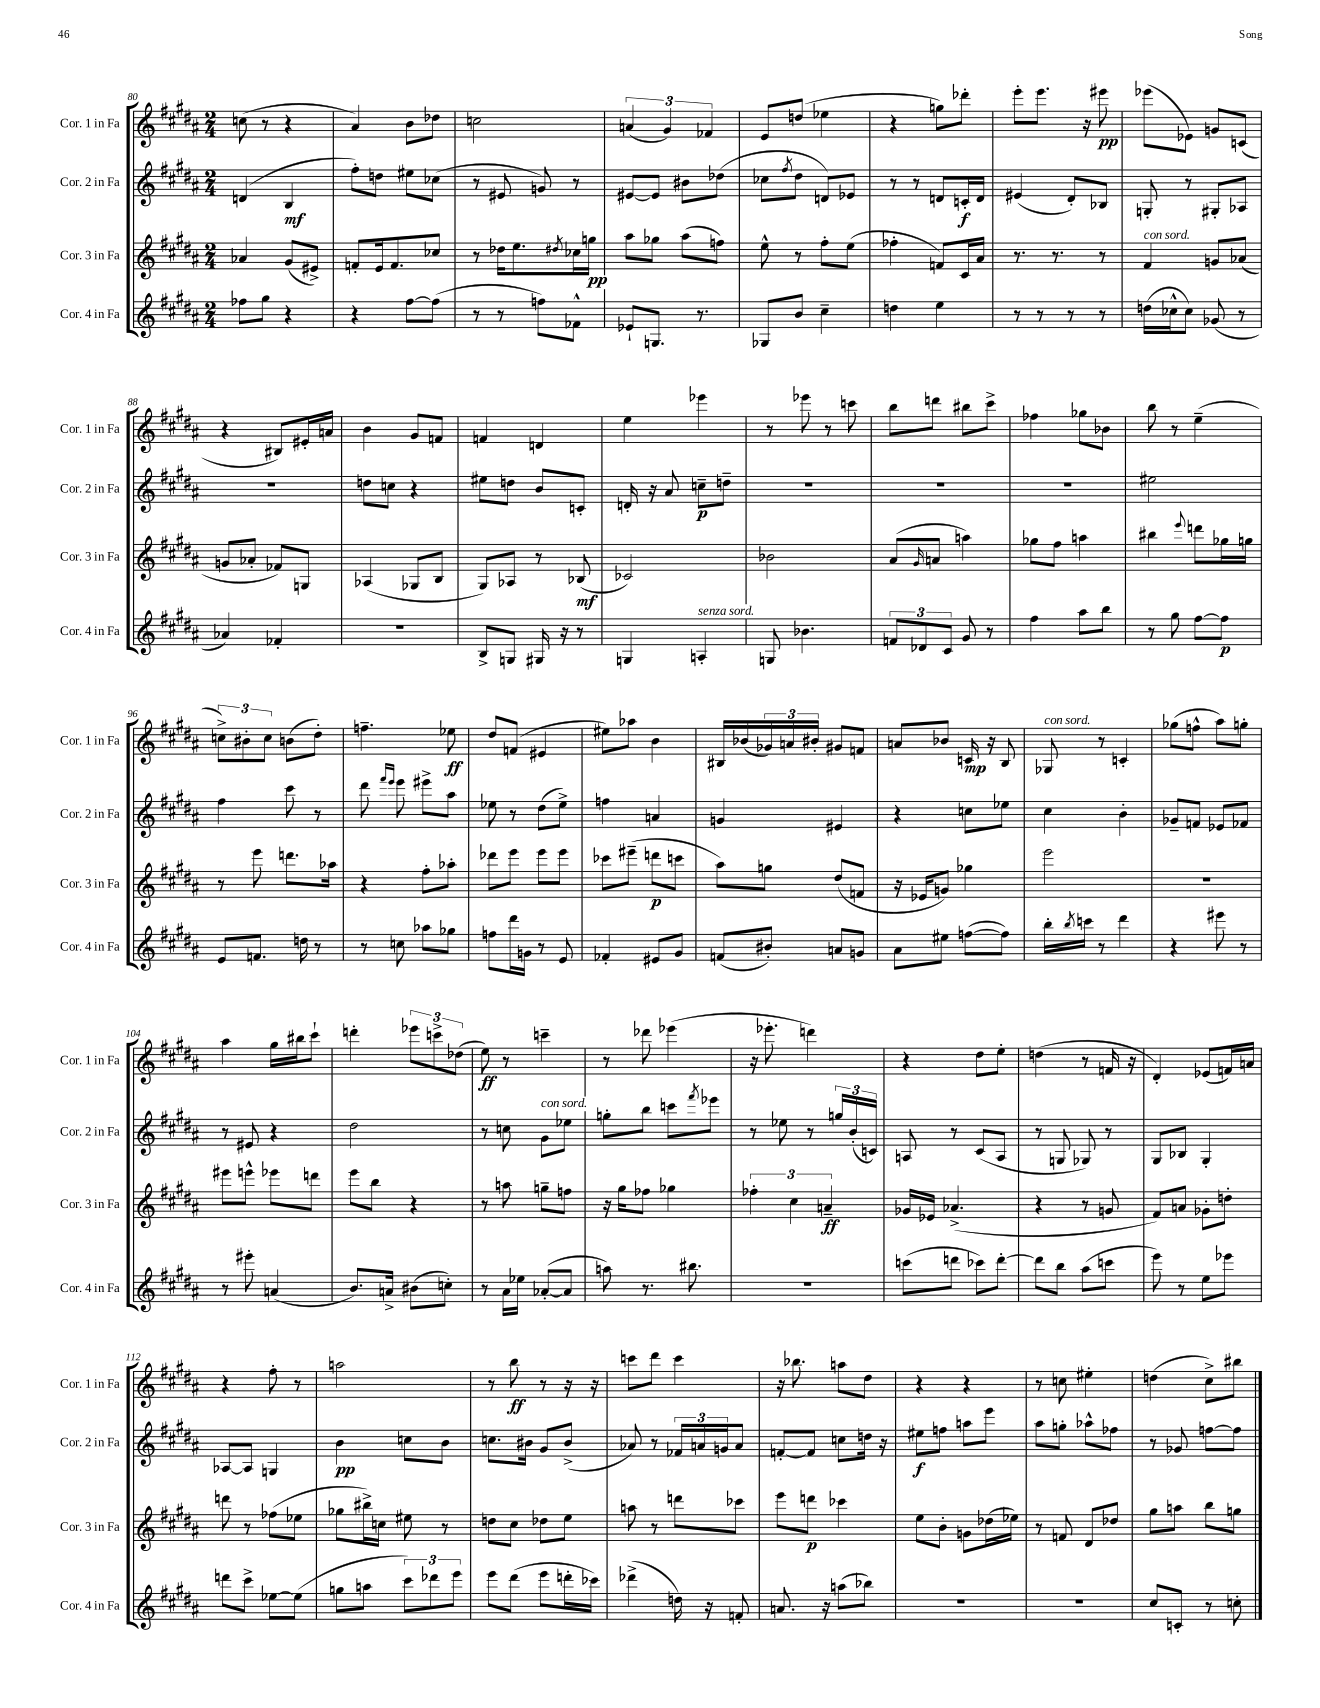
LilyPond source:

<<
\new StaffGroup <<
\new Staff = "s0" \with { instrumentName = "Cor. 1 in Fa" shortInstrumentName = "Cor. 1 in Fa" } {
    \clef treble \key b \major \numericTimeSignature \time 2/4
    c''8( r8 r4 |
    ais'4) b'8 des''8 |
    c''2 |
    \tuplet 3/2 { a'4( gis'4) fes'4 } |
    e'8 d''8( ees''4 |
    r4 g''8) des'''8-. |
    e'''8-. e'''8. r16 eis'''8\pp |
    ees'''8( ees'8) g'8 c'8( |
    r4 bis8) eis'16-. a'16 |
    b'4 gis'8 f'8 |
    f'4 d'4 |
    e''4 ees'''4 |
    r8 ees'''8 r8 c'''8 |
    b''8 d'''8 bis''8 cis'''8-> |
    fes''4 ges''8 bes'8 |
    b''8 r8 e''4--( |
    \tuplet 3/2 { c''8->) bis'8-. c''8 } b'8( dis''8-.) |
    f''4.-- ees''8\ff |
    dis''8 f'8( eis'4 |
    eis''8) aes''8 b'4 |
    bis16 bes'16( \tuplet 3/2 { ges'16) a'16 bis'16-. } gis'8 f'8 |
    a'8 bes'8 c'16\mp r16 b8 |
    ges8^\markup { \italic "con sord." } r8 c'4-. |
    ges''8( f''8-^ ais''8) g''8-. |
    ais''4 gis''16 bis''16 cis'''8-! |
    d'''4-. \tuplet 3/2 { ees'''8 c'''8-> des''8( } |
    e''8\ff) r8 c'''4-- |
    r8 des'''8 ees'''4( |
    r16 ees'''8.-. d'''4) |
    r4 dis''8 e''8-. |
    d''4( r8 f'16 r16 |
    dis'4-.) ees'8( f'16) a'16 |
    r4 fis''8-. r8 |
    a''2 |
    r8 b''8\ff r8 r16 r16 |
    c'''8 dis'''8 c'''4 |
    r16 bes''8. a''8 dis''8 |
    r4 r4 |
    r8 c''8 eis''4-. |
    d''4( cis''8->) bis''8 \bar "|." |
}
\new Staff = "s1" \with { instrumentName = "Cor. 2 in Fa" shortInstrumentName = "Cor. 2 in Fa" } {
    \clef treble \key b \major \numericTimeSignature \time 2/4
    d'4( b4\mf |
    fis''8-.) d''8 eis''8 ces''8( |
    r8 eis'8 g'8) r8 |
    eis'8~ eis'8 bis'8 des''8( |
    ces''8 \acciaccatura { fis''8 } dis''8 d'8) ees'8 |
    r8 r8 d'8 c'16-.\f d'16 |
    eis'4( dis'8-.) bes8 |
    g8-. r8 gis8-. aes8 |
    R2 |
    d''8 c''8 r4 |
    eis''8 d''8 b'8 c'8-. |
    d'16-. r16 ais'8 c''8--\p d''8-- |
    R2 |
    R2 |
    R2 |
    eis''2 |
    fis''4 cis'''8 r8 |
    dis'''8 \grace { fis'''16 e'''16 } e'''8 eis'''8-> ais''8 |
    ees''8 r8 dis''8( ees''8->) |
    f''4 a'4 |
    g'4 eis'4 |
    r4 c''8 ees''8 |
    cis''4 b'4-. |
    ges'8-- f'8 ees'8 fes'8 |
    r8 eis'8 r4 |
    dis''2 |
    r8 c''8 gis'8^\markup { \italic "con sord." } ees''8 |
    g''8-. b''8 c'''8 \acciaccatura { fis'''8 } ees'''8 |
    r8 ees''8 r8 \tuplet 3/2 { g''16 b'16-.( c'16) } |
    a8 r8 cis'8( a8 |
    r8 g8 ges8) r8 |
    gis8 bes8 gis4-. |
    aes8~ aes8 g4 |
    b'4\pp c''8 b'8 |
    c''8. bis'16 gis'8 bis'8->( |
    aes'8) r8 \tuplet 3/2 { fes'16 a'16 g'16 } a'8 |
    f'8~-. f'8 c''8 d''16 r16 |
    eis''8\f f''8 a''8 e'''8 |
    ais''8 g''8-. aes''8-^ fes''8 |
    r8 ges'8 f''8~ f''8 \bar "|." |
}
\new Staff = "s2" \with { instrumentName = "Cor. 3 in Fa" shortInstrumentName = "Cor. 3 in Fa" } {
    \clef treble \key b \major \numericTimeSignature \time 2/4
    aes'4 gis'8( eis'8->) |
    f'8-. e'16 f'8. ces''8 |
    r8 des''16 e''8. \acciaccatura { dis''8 } ces''16 g''16\pp |
    ais''8 ges''8 ais''8( f''8) |
    e''8-^ r8 fis''8-. e''8( |
    fes''4-. f'8) cis'16 ais'16 |
    r8. r8. r8 |
    fis'4^\markup { \italic "con sord." } g'8 aes'8( |
    g'8 aes'8-. fes'8) g8 |
    aes4( ges8 b8 |
    gis8) aes8 r8 bes8\mf( |
    ces'2) |
    bes'2 |
    ais'8( \grace { gis'16 } a'8 a''4) |
    ges''8 fis''8 a''4 |
    bis''4 \appoggiatura { e'''8 } d'''8 ges''16 g''16 |
    r8 e'''8 d'''8. aes''16 |
    r4 fis''8-. aes''8-. |
    des'''8 e'''8 e'''8 e'''8 |
    ces'''8 eis'''8--( d'''8\p c'''8 |
    ais''8) g''8 dis''8( f'8 |
    r16 ees'16 g'8) ges''4 |
    e'''2 |
    R2 |
    eis'''8 e'''8-^ ees'''8 d'''8 |
    e'''8 b''8 r4 |
    r8 a''8 g''8-- f''8 |
    r16 gis''16 fes''8 ges''4 |
    \tuplet 3/2 { fes''4-. cis''4 a'4--\ff } |
    ges'16 ees'16 aes'4.->( |
    r4 r8 g'8 |
    fis'8) a'8 ges'8-. d''8-. |
    d'''8 r8 fes''8( ees''8 |
    ges''8 bis''16->) c''16 eis''8 r8 |
    d''8 cis''8 des''8 e''8 |
    a''8 r8 d'''8 ces'''8 |
    e'''8 d'''8\p ces'''4 |
    e''8 b'8-. g'8 des''16( ees''16) |
    r8 f'8 dis'8 des''8 |
    gis''8 a''8 b''8 g''8 \bar "|." |
}
\new Staff = "s3" \with { instrumentName = "Cor. 4 in Fa" shortInstrumentName = "Cor. 4 in Fa" } {
    \clef treble \key b \major \numericTimeSignature \time 2/4
    fes''8 gis''8 r4 |
    r4 fis''8~ fis''8( |
    r8 r8 f''8) fes'8-^ |
    ees'8-! g8. r8. |
    ges8 b'8 cis''4-- |
    d''4 e''4 |
    r8 r8 r8 r8 |
    d''16( ces''16-^ ces''8) ges'8( r8 |
    aes'4) fes'4-. |
    R2 |
    b8-> g8 gis16 r16 r8 |
    g4 a4-.^\markup { \italic "senza sord." } |
    g8 bes'4. |
    \tuplet 3/2 { f'8 des'8 cis'8 } gis'8 r8 |
    fis''4 ais''8 b''8 |
    r8 gis''8 fis''8~ fis''8\p |
    e'8 f'8. d''16 r8 |
    r8 c''8 aes''8 ges''8 |
    f''8 dis'''16 g'16 r8 e'8 |
    fes'4-. eis'8 gis'8 |
    f'8( bis'8-.) a'8 g'8 |
    ais'8 eis''8 f''8~( f''8) |
    b''16-. \acciaccatura { b''8 } c'''16 r8 dis'''4 |
    r4 eis'''8 r8 |
    r8 eis'''8-. a'4( |
    b'8.) a'16-> bis'8( c''8-.) |
    r8 ais'16 ees''16 aes'8~-.( aes'8 |
    a''8) r8. bis''8. |
    r2 |
    c'''8( d'''8 ces'''8) d'''8~-. |
    d'''8 b''8 ais''8( c'''8 |
    e'''8) r8 e''8 ees'''8 |
    d'''8 cis'''8-> ees''8~ ees''8( |
    g''8 a''8 \tuplet 3/2 { cis'''8) des'''8 e'''8 } |
    e'''8 dis'''8( e'''8 d'''16-. ces'''16) |
    des'''4->( d''16) r16 f'8-. |
    a'8. r16 a''8( bes''8) |
    R2 |
    R2 |
    cis''8 c'8-. r8 c''8-. \bar "|." |
}
>>
>>
\layout { \context { \Score currentBarNumber = #80 } }
